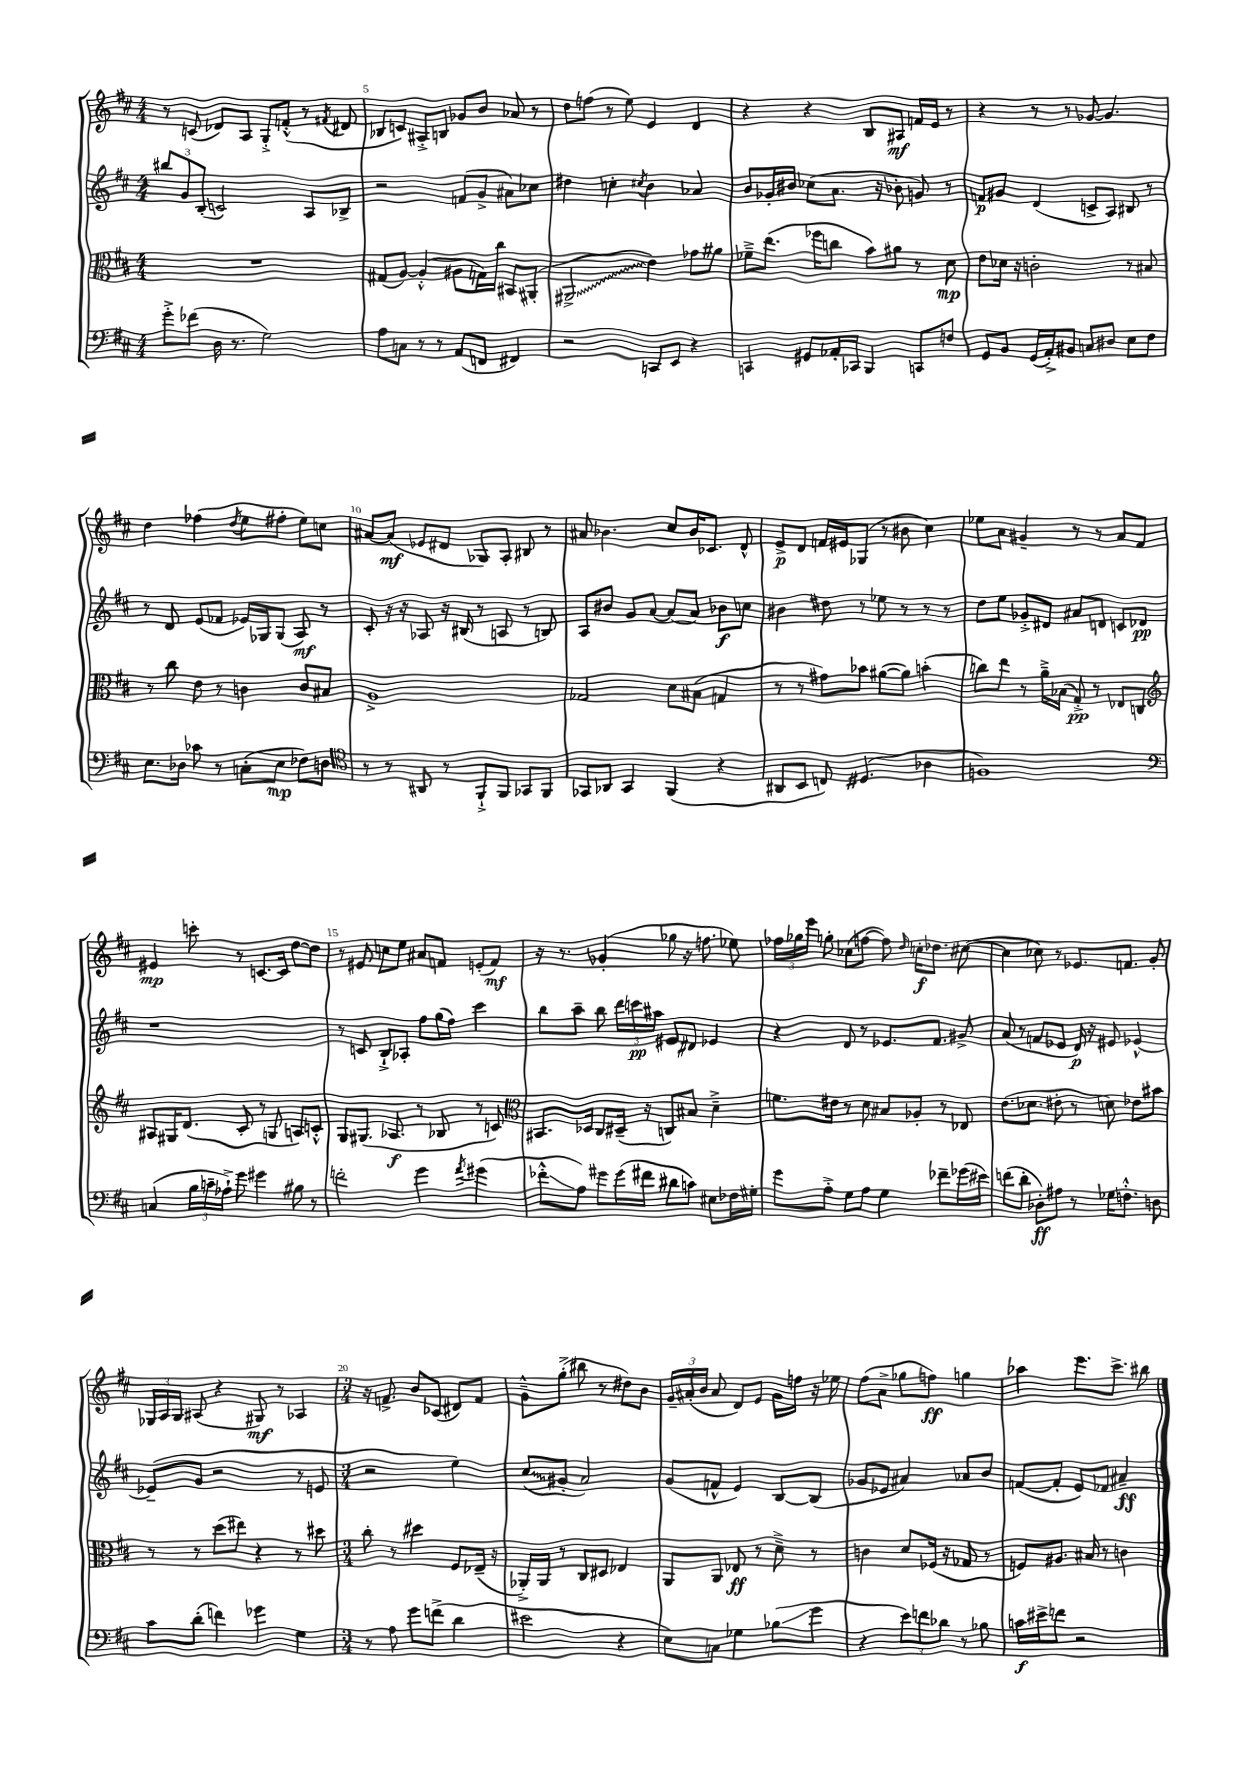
<<
\new StaffGroup <<
\new Staff = "s0" {
    \clef treble \key d \major \numericTimeSignature \time 4/4
    \autoBeamOff r8 c'8( des'8[) a8] g8[-.-> f'8]-.-^( r8 \acciaccatura { fis'8 } dis'8 |
    bes8[ c'8]) ais8[-.-> b8] ges'8[ b'8] aes'8 r8 |
    d''8[ f''8]( r8 e''8) e'4 d'4 |
    r4 r4 b8[ ais8]\mf f'16[ e'16] r8 |
    r4 r8 r8 ges'8~ ges'4. |
    d''4 fes''4( \acciaccatura { d''8 } e''8[ fis''8]-. e''8[) c''8] |
    ais'8[~ ais'8]\mf( ees'8[ dis'8] ges8[) a8]-. bis8 r8 |
    ais'8 bes'4. cis''8[ bes'16 ces'8.] d'8-^ |
    e'8[->\p d'8] f'16[ eis'16 ges8]( r8 bis'8 cis''4) |
    ees''8[ a'8] gis'4-- r8 r8 a'8[ fis'8] |
    eis'4\mp c'''8-. r8 c'8.[~ c'16] d''8[~ d''8] |
    r8 eis'8 c''8[ e''8] ais'8[ f'8] e'8[-.( f'8]\mf) |
    r16 r8. ges'4-.( ges''8 r16 f''8. ees''8) |
    \tuplet 3/2 { fes''16[ ges''16 e'''16] } g''8-. ces''8[( f''8]~ f''8) \grace { d''16 } c''16[-.\f des''8.] cis''8~( |
    cis''4 ces''8) r8 ees'8.[ f'8.] g'8-. |
    \tuplet 3/2 { ges16[ a16 ges16] } ais8( r4 gis8\mf) r8 aes4 |
    \numericTimeSignature \time 3/4 r16 f'8.-> b'8[ ces'8]( dis'8[) f'8] |
    g'8[---^ g''8]-.->( bis''8 r8 dis''8[) b'8] |
    \tuplet 3/2 { g'16[-- ais'16-.( b'16] } ais'8 d'8[) e'8] g'16[ f''16] r16 ees''16 |
    fis''8[( a'8]-> ges''8[ f''8]\ff) g''4 |
    aes''4 e'''8.[ cis'''8.]-> bis''8 \bar "|." |
}
\new Staff = "s1" {
    \clef treble \key d \major \numericTimeSignature \time 4/4
    \autoBeamOff \tuplet 3/2 { bis''8[ g'8 b8]-.( } c'2) a8[ bes8]-> |
    r2 f'8[( g'8]-> ais'8[) ces''8] |
    dis''4 c''4-. \acciaccatura { cis''8 } b'4 aes'4 |
    b'8[ ges'16-. bis'16] ces''8[( a'8.] r16 bes'8-. g'8) r8 |
    f'8[\p gis'8] d'4( c'8[-> a8]) bis8 r8 |
    r8 d'8 e'8[( fes'8] ees'16[) ges16 ges8]( a8\mf) r8 |
    cis'8-. r16 r16 aes8 r16 bis16( r8 a8 r8 b8) |
    a8[ bis'8] g'8[ a'8]~ a'8[( a'8]) bes'8[\f c''8] |
    bis'4 dis''8 r8 ees''8 r8 r8 r8 |
    d''8[ e''8] ges'8[-.-> dis'8] ais'8[ d'8] c'8[ des'8]\pp |
    r1 |
    r8 c'8 b8[-!-> aes8]-. fis''8[ g''16( fis''16]) cis'''4 |
    b''8[ a''8]-- b''8 \tuplet 3/2 { d'''16[ c'''16\pp ais''16] } eis'8[ dis'8] ees'4 |
    r4 d'8 r8 ees'8.[ fis'8.] gis'8-> |
    a'8( r8 f'8[ ees'8] d'16\p) r16 eis'8 ees'4~-^ |
    ees'8[--( g'8] r2 r8 e'8 |
    \numericTimeSignature \time 3/4 r2 e''4) |
    \once \override Glissando.style = #'zigzag cis''8[\glissando( gis'8]-. a'2) |
    g'8[( f'8]-^ e'4) b8[~ b8]( |
    ges'8[ ees'8] ais'4) aes'8[ b'8] |
    f'8[~( f'8]-. e'8[) fes'8] ais'4--\ff \bar "|." |
}
\new Staff = "s2" {
    \clef alto \key d \major \numericTimeSignature \time 4/4
    \autoBeamOff R1 |
    gis8[( a8]~) a4-.-^( ais8[ g16) cis''16] bis,8[ ais,8]-.( |
    \once \override Glissando.style = #'zigzag ais,2->\glissando e'4) ges'8[ ais'8] |
    fes'8[---> e''8.]( fes''16[ c''8] b'8[) ais'8] r8 d'8\mp |
    e'8[ des'16] r16 c'2-. r8 bis8 |
    r8 cis''8 e'8 r8 c'4 c'8[ bis8] |
    a1-> |
    ges2 d'8[ bis8]( g4 |
    r8 r8 gis'8[) bes'8] ais'8[~( ais'8]) b'4-.( |
    c''8[) e''8] r8 a'16[---> bes16]( g8-.->\pp) r8 ees8[ c8] |
    \clef treble ais8[ gis16 d'8.]( cis'8-. r8 g8 a8[) c'8]-.-^ |
    g8[ gis8.]( aes8.\f r8 bes8 r8 c'8) |
    \clef alto bis,8.[ des16] cis8[ dis16]--( r16 c8[) bis8] d'4---> |
    f'8.[ eis'16] r8 d'8 bis8[ aes8]-. r8 ees8 |
    e'8.[( des'8.] eis'8-. r8 d'8) ees'8[ bis'8] |
    r8 r8 d''8[( eis''8]) r4 r8 dis''8 |
    \numericTimeSignature \time 3/4 cis''8-. r8 dis''4 fis8[ ees16]--( r16 |
    aes,16[-.->) aes,16] r8 cis8[ dis8] ees4 |
    a,8[ a,8] ees8\ff r8 d'8---> r8 |
    c'4 d'8[ fes16]( r16 ges8 r8 |
    f8[) ais8.] bis16 r8 c'4 \bar "|." |
}
\new Staff = "s3" {
    \clef bass \key d \major \numericTimeSignature \time 4/4
    \autoBeamOff g'8[-.-> fes'8]( d16 r8. g2) |
    a8[ c8] r8 r8 a,8[( f,8] fis,4) |
    r2 c,8[ e,8] r4 |
    c,4 gis,8[ aes,16-. ces,16] b,,4 c,8[ f8] |
    g,8[ b,8] g,16[( a,16-.->) bis,8] c8[ dis8] e8[ fis8] |
    e8.[ des16] ces'8 r8 c8[-.( e8]\mp fes8[) d8] |
    \clef tenor r8 r8 ais,8 r8 fis,8[-!-> fis,8] ges,8[ fis,8] |
    ges,8[ aes,8] ges,4 fis,4( r4 |
    ais,8[ b,8] c8) dis4.( aes4 |
    f1) |
    \clef bass c4( \tuplet 3/2 { b16[ c'16-- aes16]-!->) } g'8 gis'4 bis8 r8 |
    f'2-. g'4 \acciaccatura { a'8 } gis'4( |
    fes'8[-.-^\glissando a8]) gis'8[ gis'16( fis'16] dis'8[ c'8]) eis8[ fes16 gis16]-. |
    g'8[ a8]-.-> g8[ a8] g4 fes'8[-- ges'16( eis'16]) |
    f'8[( d'8]-. des8[-.\ff) ais8] r8 ges16[ f8.]-.-^ d8 |
    cis'8[ d'8]-.( f'4) ges'4 g4 |
    \numericTimeSignature \time 3/4 r8 a8 g'8[ f'8]->( d'4 |
    eis'2 r4 |
    e8[) c8] ges4 bes8[\glissando( g'8] |
    r4 \tuplet 3/2 { e'8[) f'8 des'8] } r8 bes8 |
    c'16[\f eis'16-> f'8] r2 \bar "|." |
}
>>
>>
\layout { \context { \Score currentBarNumber = #4 \override BarNumber.break-visibility = ##(#f #t #t) barNumberVisibility = #(every-nth-bar-number-visible 5) } }
